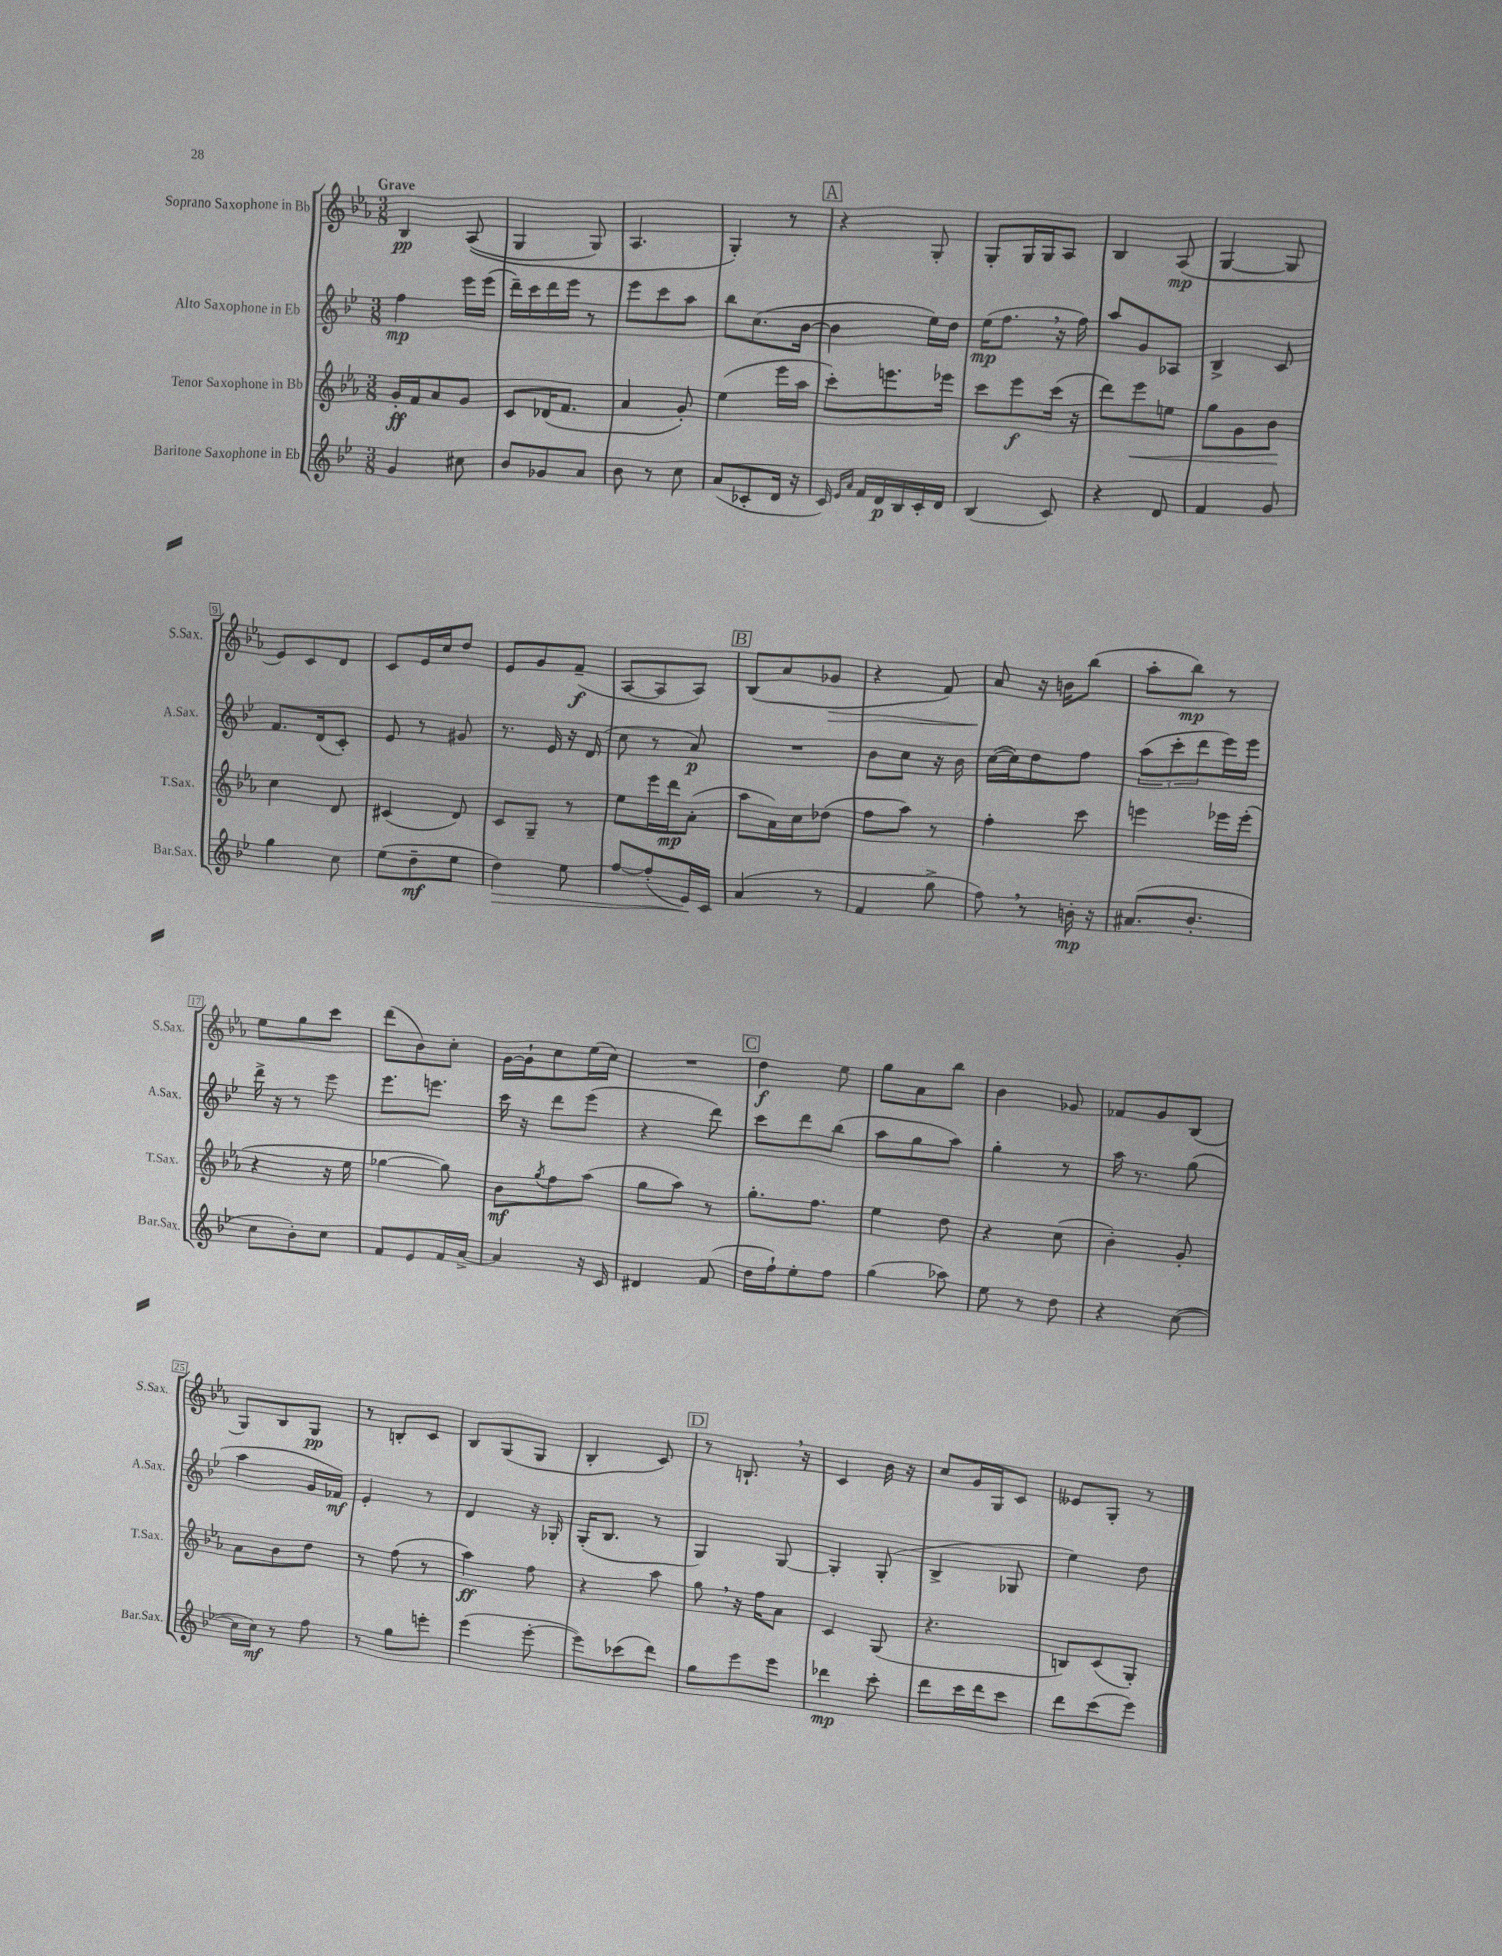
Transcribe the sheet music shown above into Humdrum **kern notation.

**kern	**kern	**kern	**kern
*staff4	*staff3	*staff2	*staff1
*clefG2	*clefG2	*clefG2	*clefG2
*k[b-e-]	*k[b-e-a-]	*k[b-e-]	*k[b-e-a-]
*M3/8	*M3/8	*M3/8	*M3/8
4g/	16g'/LL	4ff\	4B-/
.	16f/J	.	.
.	8a-/	.	.
8cc#\	8g/J	16eee-\LL	&((8A-/
.	.	(16eee-\JJ	.
=	=	=	=
8b-/L	8c/L	16ddd~\LL)	4G/
.	.	16ccc\	.
8g-/	(16d-/K	16ddd\	.
.	8.f/J	16eee-\JJ	.
8a/J	.	8r	8G/)
=	=	=	=
8b-\	4a-/	8eee-\L	4.A-/
8r	.	8ccc\	.
8cc\	8g'/)	8aa\J	.
=	=	=	=
(8a/L	(4ee-\	8bb-\L	4G'/&)
8c-'/	.	(8.cc\	.
16d/Jk	16eee-\LL	.	8r
16r	16aa-\JJ	[16b-\Jk	.
=	=	=	=
16c/)	8ccc'\L)	4b-\]	4r
16qqe-/LL	.	.	.
16qqa/JJ	.	.	.
16f/LL	.	.	.
16d/	8.eee\	.	.
16B-/	.	.	.
16c'/	.	16ee-\LL)	8G'/
16d/JJ	16eee-\Jk	16dd\JJ	.
=	=	=	=
(4B-/	8ccc\L	(16ee-\LK	8G'/L
.	.	8.ff\J	.
.	8eee-\	.	16G/L
.	.	.	16G/J
8c/)	(16ccc\Jk	16r	8A-/J
.	16r	16ff\)	.
=	=	=	=
4r	8ddd\L)	8aa/L	4B-/
.	8eee-\	8g/	.
8d/	8ee\J	8A-/J	(8A-/
=	=	=	=
4f/	8gg\L	4B-^/	[4G/
.	8g\	.	.
8g/	8b-\J	8c/	8G/]
=	=	=	=
4gg\	4cc\	8.f/L	8e-/L)
.	.	.	8c/
.	.	(16d/k	.
8cc\	8d/	8c'/J)	8d/J
=	=	=	=
(8ee-\L	(4c#/	8e-/	8c/L
8dd~\	.	8r	16e-/L
.	.	.	16cc/J
8ee-\J	8d/)	8g#/	8dd/J
=	=	=	=
4dd\)	8c/L	8.r	8e-/L
.	8G~/J	.	8g/
.	.	16e-/	.
8ee-\	8r	16r	(8f~/J
.	.	(16d/	.
=	=	=	=
[8ff/L	8ee-\L	8cc\	[8A-/L
(8ff'/]	16eee-\L	8r	8A-/]
.	16ddd\J	.	.
16e-/L)	(8a-'\J	8a/)	8A-/J)
16c/JJ	.	.	.
=	=	=	=
(4a/	8aa-\L	4.r	(8B-/L
.	16a-\L)	.	8a-/
.	16cc\J	.	.
8r	(8dd-\J	.	8g-/J
=	=	=	=
4f/	8ff\L	8b-\L	4r
.	8aa-\J)	8cc\J	.
8gg^\	8r	16r	8f/)
.	.	16b-\	.
=	=	=	=
8ff\)	4ff'\	([16cc\LL	8a-/
.	.	16cc\]J)	.
8r	.	8dd\	16r
.	.	.	16b\LK
16b'\	8ccc\	8ff\J	(8bb-\J
16r	.	.	.
=	=	=	=
(8.a#/L	4eee\	(12aa\L	8aa-'\L
.	.	12ccc'\	.
.	.	.	8bb-\J)
.	.	12ddd\	.
8.b-'/J	.	.	.
.	16eee-\LL	16eee-\L)	8r
.	(16eee-'\JJ	16eee-\JJ	.
=	=	=	=
8cc\L	4r	16ddd^\	8ee-\L
.	.	16r	.
8b-'\)	.	8r	8gg\
8cc\J	16r	8eee-\	8ccc\J
.	16ee-\	.	.
=	=	=	=
8f/L	[4gg-\	8.eee-\L	(8ddd\L
8e-/	.	.	8b-\)
.	.	8.eee\J	.
16f/L	8gg-\])	.	8cc'\J
[16a^/JJ	.	.	.
=	=	=	=
4a/]	8b-\L	16ccc\	[16g\LL
.	.	16r	16g`\]J
.	8qgg/	.	.
.	8ff\	8ddd\L	8cc\
16r	(8aa-\J	(8eee-\J	(16ee-\L
16c/	.	.	16cc\JJ)
=	=	=	=
4d#/	8gg\L	4r	4.r
.	8aa-\J)	.	.
(8f/	8r	8ddd\)	.
=	=	=	=
16dd\LL	8.gg'\L	8ccc\L	4dd\
16ff`\J)	.	.	.
8ee-'\	.	8ddd\	.
.	8.ff\J	.	.
8ff\J	.	(8bb-\J	8ee-\
=	=	=	=
(4gg\	4ee-\	8aa\L	8gg\L
.	.	8gg\	8a-\
8aa-\)	8dd\	8aa\J)	8bb-\J
=	=	=	=
8ee-\	4r	4gg'\	4b-\
8r	.	.	.
8dd\	(8cc\	8r	8g-/
=	=	=	=
4r	4b-'\)	16aa\	8f-/L
.	.	8.r	.
.	.	.	8g/
([8cc\	8g'/	(8gg\	(8B-/J
=	=	=	=
16cc\]LL	8a-\L	4aa\	8G/L)
16cc\JJ)	.	.	.
8r	8b-\	.	8B-/
8ff\	8dd\J	16g/LL	8G/J
.	.	16f-/JJ)	.
=	=	=	=
8r	8r	4e-'/	8r
8gg\L	(8ff\	.	8B'/L
8eee'\J	8r	8r	8c/J
=	=	=	=
(4eee-\	4aa-\)	4d/	8B-/L
.	.	.	(8G/
[8eee-'\	8ff\	16r	8G/J
.	.	16G-'/	.
=	=	=	=
8eee-\]L)	4r	(16G'/LK	4B-'/
.	.	8.B-/J	.
(8ccc-\	.	.	.
8ddd\J)	8aa-\	8r	8c/)
=	=	=	=
8gg\L	8gg\	4G/)	8r
8eee-\	16r	.	8.B`/
.	16ff\LK	.	.
8eee-\J	8a-\J	[8G/	.
.	.	.	16r
=	=	=	=
4ddd-\	4c/	4G'/]	4c/
8ccc'\	(8G/	(8G'/	16b-\
.	.	.	16r
=	=	=	=
8ddd\L	4.r	4B-^/	8cc/L
16ccc\L	.	.	16g/L
16ddd\J	.	.	16G/J
8ccc\J	.	8G-/	8c/J
=	=	=	=
8ddd\L	8B/L)	4ee-\)	8e--/L
(8ccc\	(8c/	.	8G'/J
8eee-\J)	8G'/J)	8dd\	8r
==	==	==	==
*-	*-	*-	*-
